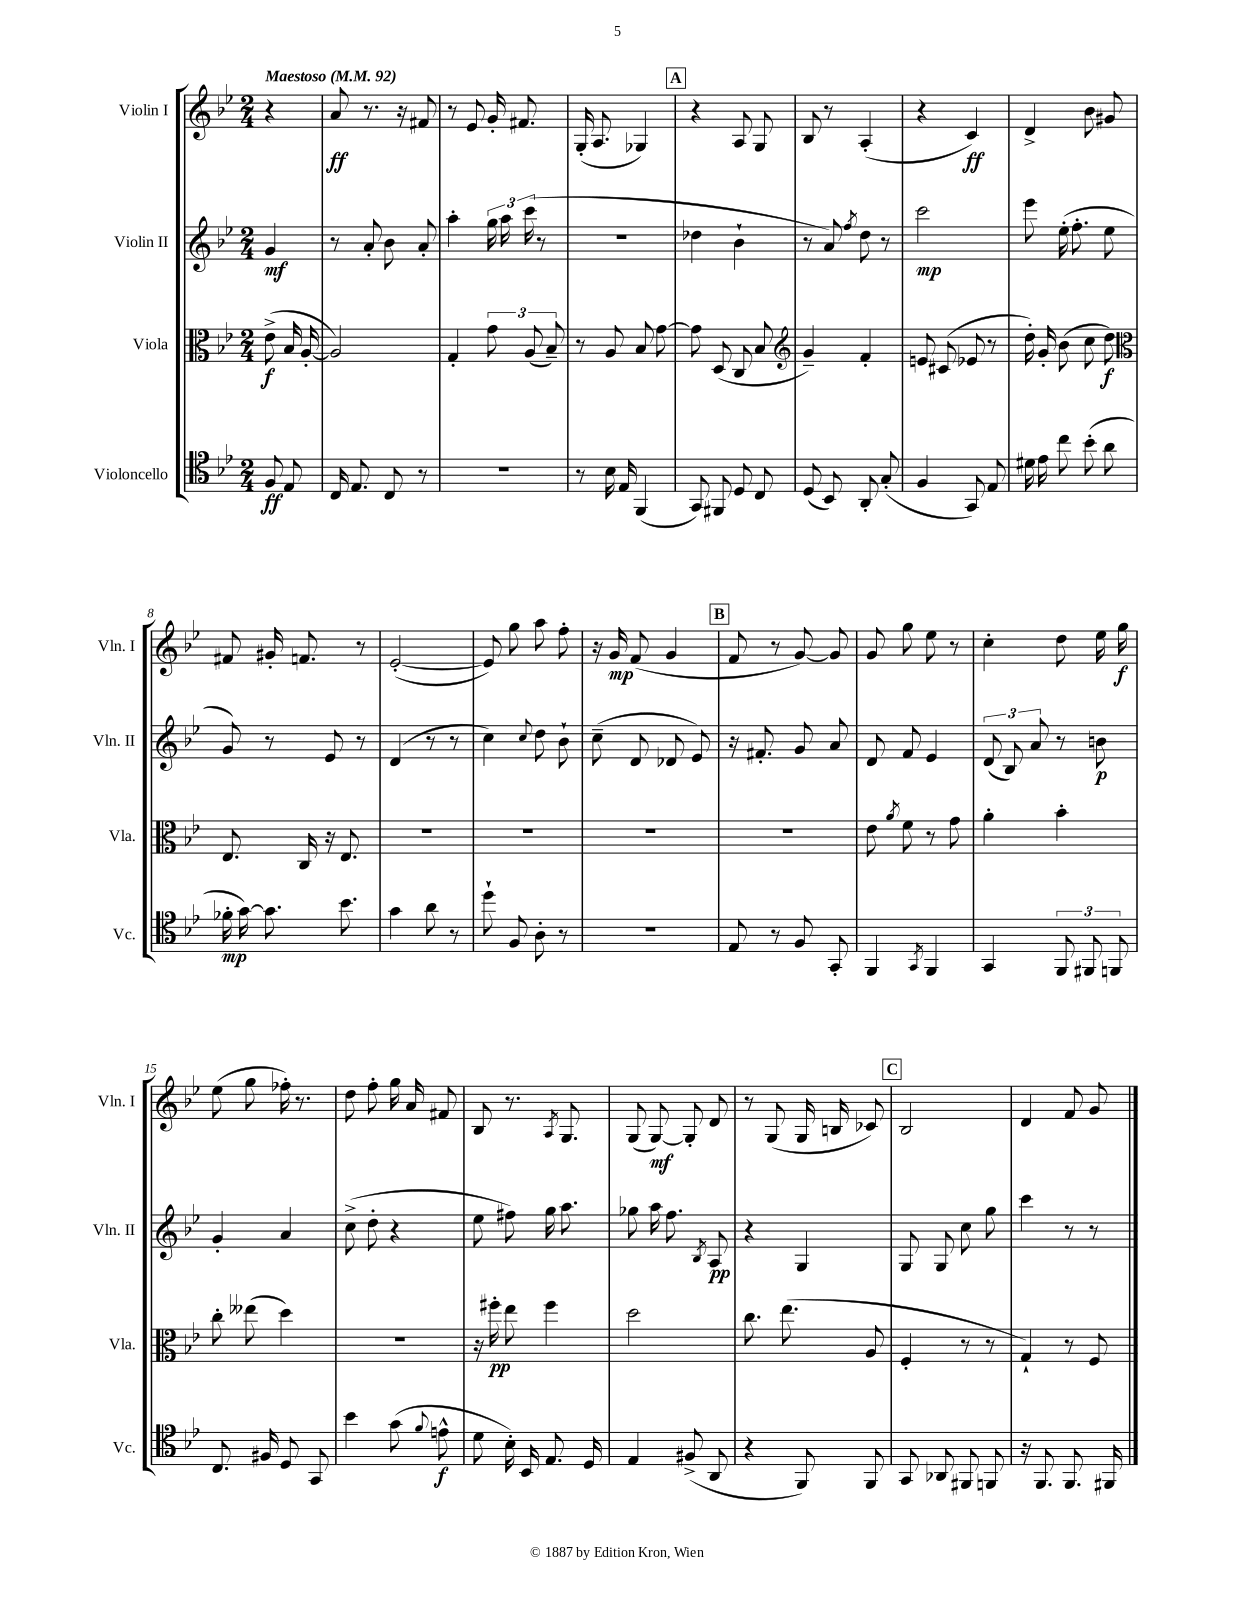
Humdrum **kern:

**kern	**dynam	**kern	**dynam	**kern	**dynam	**kern	**dynam
*part4	*part4	*part3	*part3	*part2	*part2	*part1	*part1
*staff4	*staff4	*staff3	*staff3	*staff2	*staff2	*staff1	*staff1
*I"Violoncello	*	*I"Viola	*	*I"Violin II	*	*I"Violin I	*
*I'Vc.	*	*I'Vla.	*	*I'Vln. II	*	*I'Vln. I	*
*clefC4	*	*clefC3	*	*clefG2	*	*clefG2	*
*k[b-e-]	*	*k[b-e-]	*	*k[b-e-]	*	*k[b-e-]	*
*M2/4	*	*M2/4	*	*M2/4	*	*M2/4	*
*MM92	*	*MM92	*	*MM92	*	*MM92	*
=	=	=	=	=	=	=	=
!	!	!	!	!	!	!LO:TX:a:B:t=Maestoso	!
8F/	ff	(8e-^\	f	4g/	mf	4r	.
8E-/	.	16B-/	.	.	.	.	.
.	.	[16A'/	.	.	.	.	.
=1	=1	=1	=1	=1	=1	=1	=1
16C/	.	2A/])	.	8r	.	8a/	ff
8.E-/	.	.	.	.	.	.	.
.	.	.	.	8a'/	.	8.r	.
8C/	.	.	.	8b-\	.	.	.
.	.	.	.	.	.	16r	.
8r	.	.	.	8a'/	.	8f#X/	.
=2	=2	=2	=2	=2	=2	=2	=2
2r	.	4G'/	.	4aa'\	.	8r	.
.	.	.	.	.	.	8e-/	.
.	.	12g\	.	24gg\	.	16g'/	.
.	.	.	.	24aa\	.	.	.
.	.	.	.	.	.	8.f#X/	.
.	.	(12A/	.	(24ccc\	.	.	.
.	.	.	.	8r	.	.	.
.	.	12B-~/)	.	.	.	.	.
=3	=3	=3	=3	=3	=3	=3	=3
8r	.	8r	.	2r	.	(16G'/	.
.	.	.	.	.	.	8.A/	.
16B-\	.	8A/	.	.	.	.	.
16E-/	.	.	.	.	.	.	.
(4FF/	.	8B-/	.	.	.	4G-X/)	.
.	.	[8g\	.	.	.	.	.
!!LO:REH:place=s1:t=A
=4	=4	=4	=4	=4	=4	=4	=4
8GG/)	.	8g\]	.	4dd-X\	.	4r	.
8FF#X/	.	(8D/	.	.	.	.	.
8D/	.	8C/	.	4b-`\	.	8A/	.
8C/	.	8B-/	.	.	.	8G/	.
=5	=5	=5	=5	=5	=5	=5	=5
*	*	*clefG2	*	*	*	*	*
(8D/	.	4g~/)	.	8r	.	8B-/	.
8BB-/)	.	.	.	8a/)	.	8r	.
.	.	.	.	8qff/	.	.	.
8AA'/	.	4f'/	.	8dd\	.	(4A'/	.
(8G'/	.	.	.	8r	.	.	.
=6	=6	=6	=6	=6	=6	=6	=6
4F/	.	8en/	.	2ccc\	mp	4r	.
.	.	(8c#X/	.	.	.	.	.
8GG/)	.	8e-X/	.	.	.	4c/)	ff
8E-/	.	8r	.	.	.	.	.
=7	=7	=7	=7	=7	=7	=7	=7
16d#X\	.	16dd'\)	.	8eee-\	.	4d^/	.
16e-\	.	16g'/	.	.	.	.	.
8cc\	.	(8b-\	.	(16ee-'\	.	.	.
.	.	.	.	8.ff'\	.	.	.
(8b-'\	.	8cc\	.	.	.	8b-\	.
8a\	.	8dd\)	f	8ee-\	.	8g#X/	.
!!LO:LB:g=z
=8	=8	=8	=8	=8	=8	=8	=8
*	*	*clefC3	*	*	*	*	*
16f-X'\	mp	8.E-/	.	8g/)	.	8f#X/	.
[16g\)	.	.	.	.	.	.	.
8.g\]	.	.	.	8r	.	16g#X'/	.
.	.	16C/	.	.	.	8.fn/	.
.	.	16r	.	8e-/	.	.	.
8.b-\	.	8.E-/	.	.	.	.	.
.	.	.	.	8r	.	8r	.
=9	=9	=9	=9	=9	=9	=9	=9
4g\	.	2r	.	(4d/	.	([2e-'/	.
8a\	.	.	.	8r	.	.	.
8r	.	.	.	8r	.	.	.
=10	=10	=10	=10	=10	=10	=10	=10
8dd`\	.	2r	.	4cc\)	.	8e-/])	.
8F/	.	.	.	.	.	8gg\	.
.	.	.	.	8qqcc/	.	.	.
8A'\	.	.	.	8dd\	.	8aa\	.
8r	.	.	.	8b-`\	.	8ff'\	.
=11	=11	=11	=11	=11	=11	=11	=11
2r	.	2r	.	(8cc~\	.	16r	.
.	.	.	.	.	.	16g/	mp
.	.	.	.	8d/	.	(8f/	.
.	.	.	.	8d-X/	.	4g/	.
.	.	.	.	8e-/)	.	.	.
!!LO:REH:place=s1:t=B
=12	=12	=12	=12	=12	=12	=12	=12
8E-/	.	2r	.	16r	.	8f/	.
.	.	.	.	8.f#X'/	.	.	.
8r	.	.	.	.	.	8r	.
8F/	.	.	.	8g/	.	[8g/)	.
8GG'/	.	.	.	8a/	.	8g/]	.
=13	=13	=13	=13	=13	=13	=13	=13
4FF/	.	8e-\	.	8d/	.	8g/	.
.	.	8qa/	.	.	.	.	.
.	.	8f\	.	8f/	.	8gg\	.
8qGG/	.	.	.	.	.	.	.
4FF/	.	8r	.	4e-/	.	8ee-\	.
.	.	8g\	.	.	.	8r	.
=14	=14	=14	=14	=14	=14	=14	=14
4GG/	.	4a'\	.	(12d/	.	4cc'\	.
.	.	.	.	12B-/)	.	.	.
.	.	.	.	12a/	.	.	.
12FF/	.	4b-'\	.	8r	.	8dd\	.
12FF#X/	.	.	.	.	.	.	.
.	.	.	.	8bn\	p	16ee-\	.
12FFn/	.	.	.	.	.	.	.
.	.	.	.	.	.	16gg\	f
!!LO:LB:g=z
=15	=15	=15	=15	=15	=15	=15	=15
8.C/	.	8cc'\	.	4g'/	.	(8ee-\	.
.	.	(8ee--X\	.	.	.	8gg\	.
16F#X/	.	.	.	.	.	.	.
8D/	.	4dd\)	.	4a/	.	16ff-X'\)	.
.	.	.	.	.	.	8.r	.
8GG/	.	.	.	.	.	.	.
=16	=16	=16	=16	=16	=16	=16	=16
4b-\	.	2r	.	(8cc^\	.	8dd\	.
.	.	.	.	8dd'\	.	8ff'\	.
(8g\	.	.	.	4r	.	16gg\	.
.	.	.	.	.	.	16a/	.
8qqf/	.	.	.	.	.	.	.
8en^^\	f	.	.	.	.	8f#X/	.
=17	=17	=17	=17	=17	=17	=17	=17
8d\	.	16r	.	8ee-\	.	8B-/	.
.	.	16ff#X'\	pp	.	.	.	.
16B-'\)	.	8ee-\	.	8ff#X\)	.	8.r	.
16BB-/	.	.	.	.	.	.	.
8.E-/	.	4ff#\	.	16gg\	.	.	.
.	.	.	.	.	.	8qA/	.
.	.	.	.	8.aa\	.	8.G/	.
16D/	.	.	.	.	.	.	.
=18	=18	=18	=18	=18	=18	=18	=18
4E-/	.	2dd\	.	8gg-X\	.	(8G/	.
.	.	.	.	16aa\	.	[8G/)	mf
.	.	.	.	8.ff\	.	.	.
(8F#X^/	.	.	.	.	.	8G'/]	.
.	.	.	.	8qB-/	.	.	.
8AA/	.	.	.	8A/	pp	8d/	.
=19	=19	=19	=19	=19	=19	=19	=19
4r	.	8.cc\	.	4r	.	8r	.
.	.	.	.	.	.	(8G/	.
.	.	(8.ee-\	.	.	.	.	.
8FF/)	.	.	.	4G/	.	16G/	.
.	.	.	.	.	.	16Bn/	.
8FF/	.	8A/	.	.	.	8c-X/)	.
!!LO:REH:place=s1:t=C
=20	=20	=20	=20	=20	=20	=20	=20
8GG/	.	4F'/	.	8G/	.	2B-/	.
8AA-X/	.	.	.	8G/	.	.	.
8FF#X/	.	8r	.	8cc\	.	.	.
8FFn/	.	8r	.	8gg\	.	.	.
=21	=21	=21	=21	=21	=21	=21	=21
16r	.	4G`/)	.	4ccc\	.	4d/	.
8.FF/	.	.	.	.	.	.	.
8.FF/	.	8r	.	8r	.	8f/	.
.	.	8F/	.	8r	.	8g/	.
16FF#X/	.	.	.	.	.	.	.
==	==	==	==	==	==	==	==
*-	*-	*-	*-	*-	*-	*-	*-
